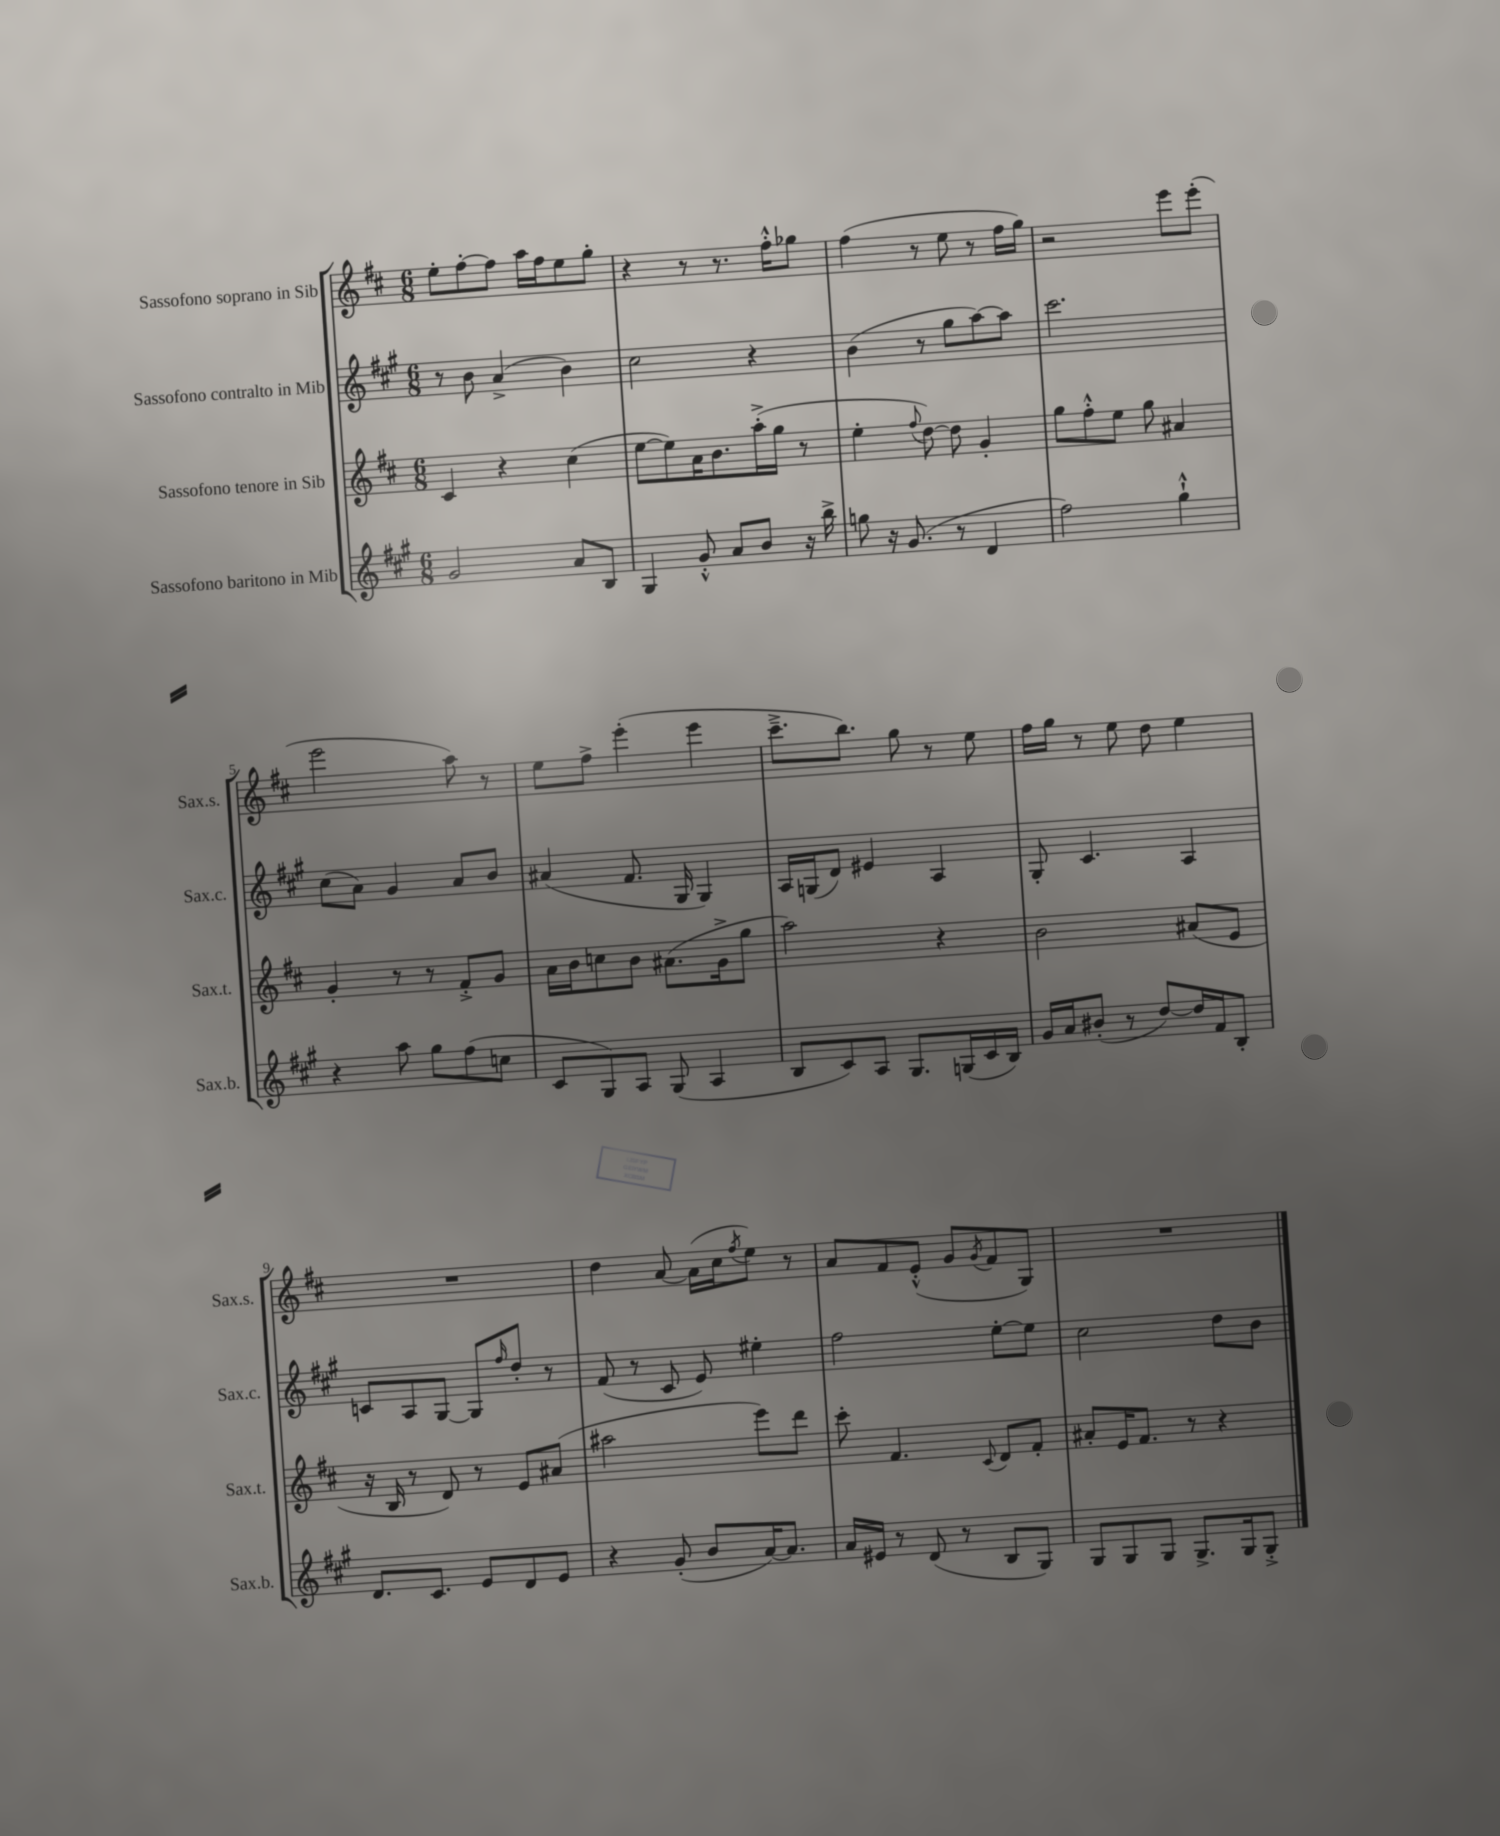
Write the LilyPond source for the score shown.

<<
\new StaffGroup <<
\new Staff = "s0" \with { instrumentName = "Sassofono soprano in Sib" shortInstrumentName = "Sax.s." } {
    \clef treble \key d \major \numericTimeSignature \time 6/8
    e''8-. fis''8~-. fis''8 a''16 fis''16 e''8 g''8-. |
    r4 r8 r8. fis''16-.-^ ges''8 |
    fis''4( r8 e''8 r8 fis''16 g''16) |
    r2 e'''8 e'''8-.( |
    e'''2 a''8) r8 |
    e''8 fis''8-> e'''4-.( e'''4 |
    cis'''8.---> b''8.) g''8 r8 e''8 |
    fis''16 g''16 r8 e''8 d''8 e''4 |
    R2. |
    d''4 a'8~ a'16( cis''16 \acciaccatura { fis''8 } e''8) r8 |
    a'8 fis'8 e'8-.-^( g'8 \acciaccatura { g'8 } fis'8 g8) |
    R2. \bar "|." |
}
\new Staff = "s1" \with { instrumentName = "Sassofono contralto in Mib" shortInstrumentName = "Sax.c." } {
    \clef treble \key a \major \numericTimeSignature \time 6/8
    r8 b'8 a'4->( b'4) |
    cis''2 r4 |
    b'4( r8 gis''8 a''8~) a''8 |
    cis'''2. |
    cis''8( a'8) gis'4 a'8 b'8 |
    ais'4( fis'8. gis16 gis4) |
    a16 g16( d'8) eis'4 a4 |
    gis8-. cis'4. a4 |
    c'8 a8 gis8~ gis8 \grace { fis''16 } d''8-. r8 |
    fis'8( r8 cis'8 e'8) eis''4-. |
    fis''2 e''8~-. e''8 |
    cis''2 d''8 b'8 \bar "|." |
}
\new Staff = "s2" \with { instrumentName = "Sassofono tenore in Sib" shortInstrumentName = "Sax.t." } {
    \clef treble \key d \major \numericTimeSignature \time 6/8
    cis'4 r4 cis''4( |
    e''8~ e''8) a'16 b'8. a''16-.->( g''16 r8 |
    e''4-. \appoggiatura { fis''8 } d''8~) d''8 g'4-. |
    g''8 fis''8-.-^ e''8 g''8 ais'4 |
    g'4-. r8 r8 fis'8-.-> g'8 |
    a'16 b'16 c''8 b'8 ais'8.( g'16-> g''8 |
    a''2) r4 |
    b'2 ais'8( e'8 |
    r16 b16 r8 d'8) r8 e'8 ais'8( |
    ais''2 e'''8) d'''8 |
    cis'''8-. fis'4. \appoggiatura { cis'8 } d'8 fis'8-. |
    ais'8-. e'16 fis'8. r8 r4 \bar "|." |
}
\new Staff = "s3" \with { instrumentName = "Sassofono baritono in Mib" shortInstrumentName = "Sax.b." } {
    \clef treble \key a \major \numericTimeSignature \time 6/8
    gis'2 a'8 b8 |
    gis4 gis'8-.-^ a'8 b'8 r16 b''16-> |
    g''8 r16 gis'8.( r8 d'4 |
    fis''2) gis''4-!-^ |
    r4 a''8 gis''8 fis''8( c''8 |
    cis'8 gis8) a8 gis8( a4 |
    b8 cis'8) a8 gis8. g16( cis'16 b16) |
    gis'16 a'16 bis'8-.( r8 d''8~) d''16 fis'16 b8-. |
    d'8. cis'8. e'8 d'8 e'8 |
    r4 gis'8-.( b'8 a'16~) a'8. |
    a'16 eis'16 r8 d'8( r8 b8 gis8) |
    gis8 gis8 gis8 gis8.-> gis16 gis8-.-> \bar "|." |
}
>>
>>
